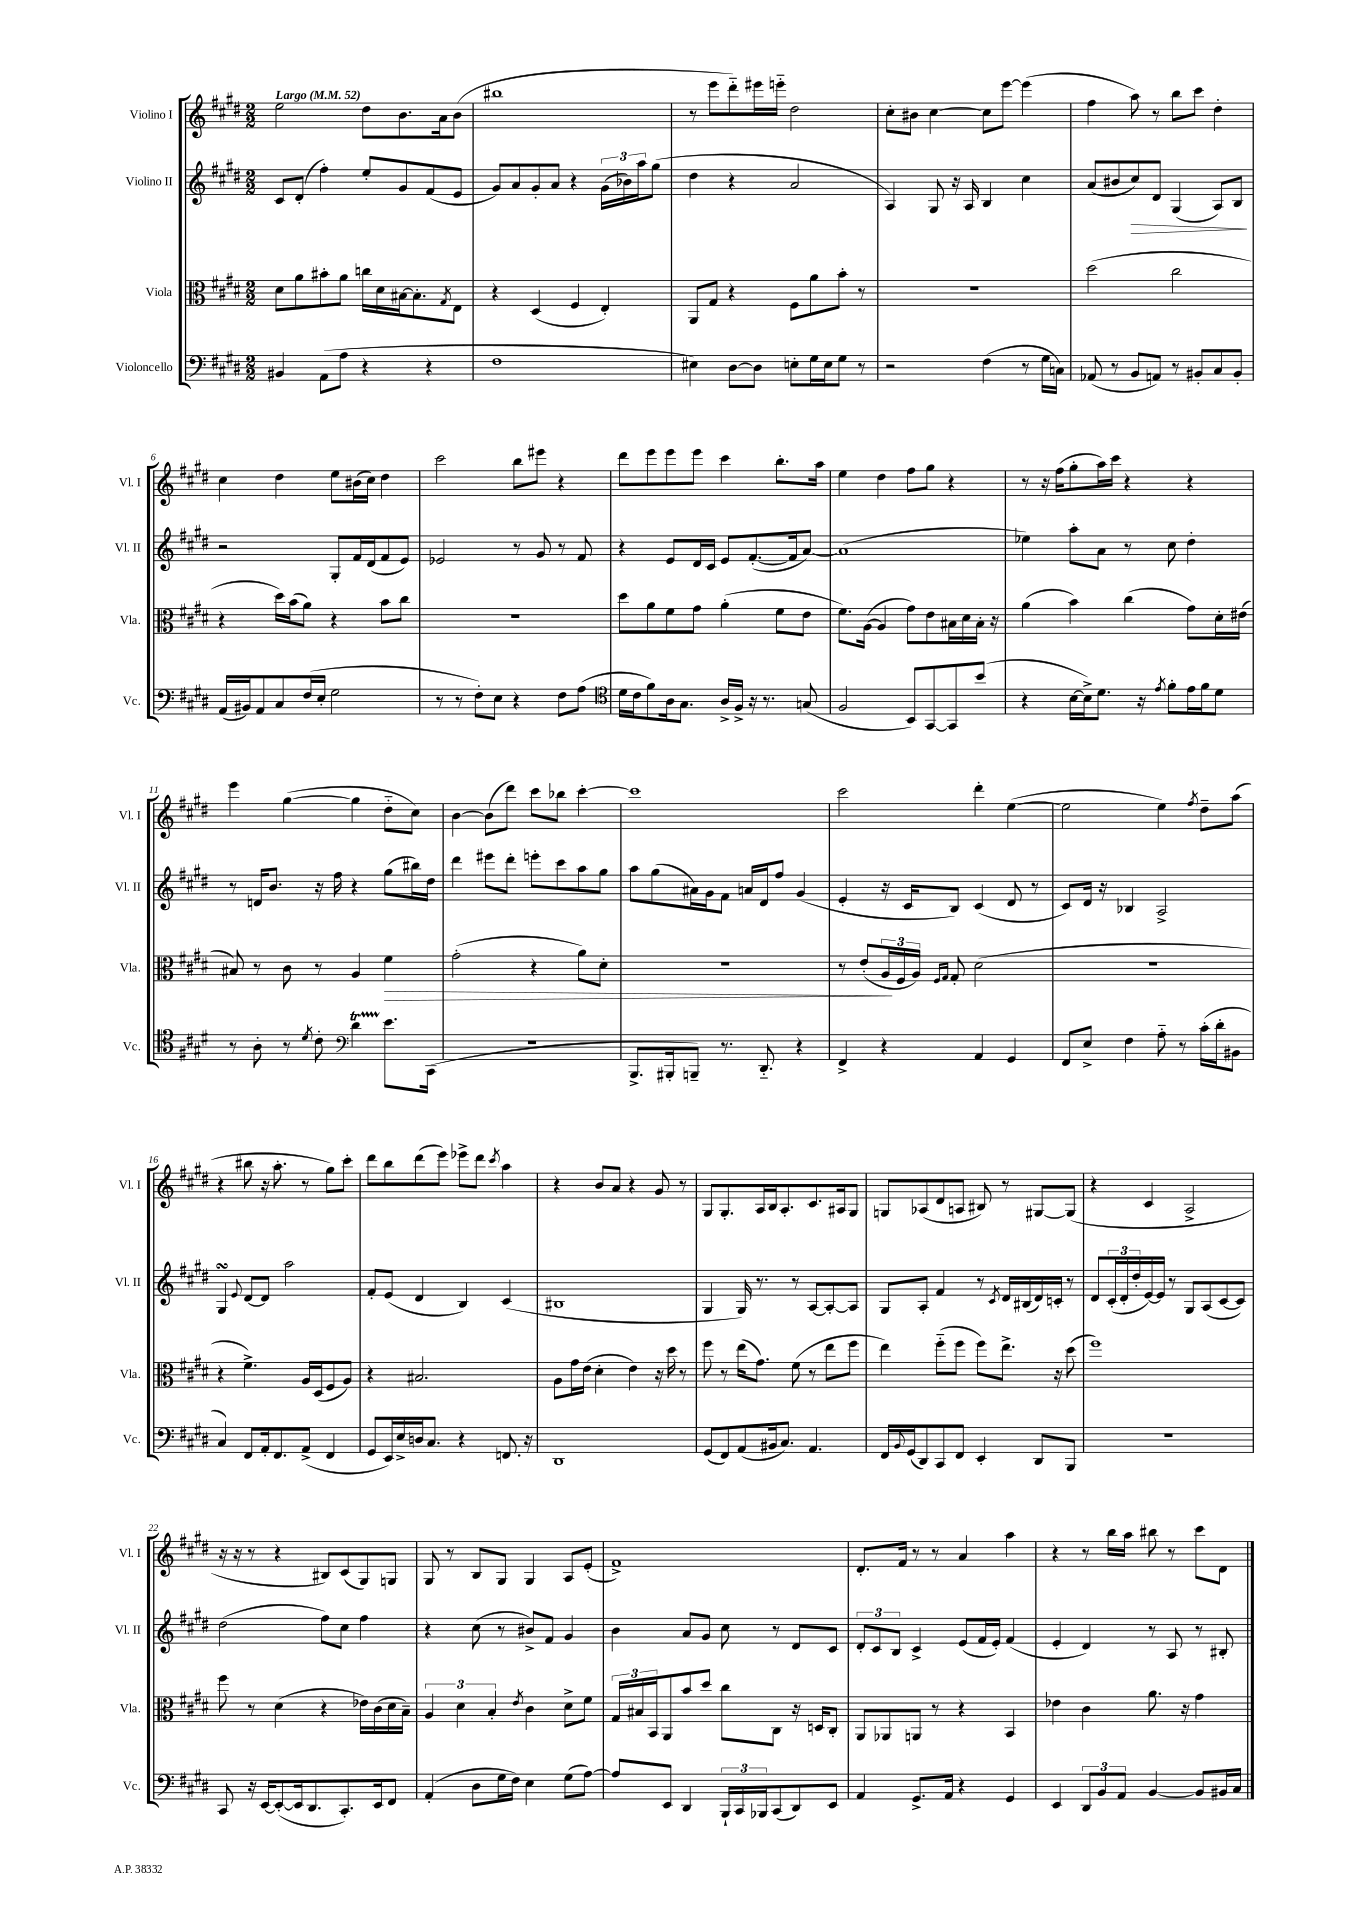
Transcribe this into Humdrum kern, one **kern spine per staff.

**kern	**kern	**kern	**kern
*staff4	*staff3	*staff2	*staff1
*clefF4	*clefC3	*clefG2	*clefG2
*k[f#c#g#d#]	*k[f#c#g#d#]	*k[f#c#g#d#]	*k[f#c#g#d#]
*M2/2	*M2/2	*M2/2	*M2/2
*MM52	*MM52	*MM52	*MM52
4BB#/	8d#\L	8c#/L	2ee\
.	8a\	(8d#'/J	.
(8AA\L	8b#'\	4ff#'\)	.
8A\J	8a\J	.	.
4r	16cc\LL	8ee'/L	8dd#\L
.	16d#\	.	.
.	[16B#\J	8g#/	8.b\
.	8.B#'\]	.	.
4r	.	(8f#/	.
.	.	.	16a\k
.	8qG#/	.	.
.	8E\J	8e/J	(8b\J
=	=	=	=
1F#	4r	8g#/L)	1bb#
.	.	8a/	.
.	(4D#/	8g#'/	.
.	.	8a/J	.
.	4F#/	4r	.
.	4E'/)	(24g#\LL	.
.	.	24b-\)	.
.	.	24aa\J	.
.	.	(8gg#\J	.
=	=	=	=
4E#\)	8AA/L	4dd#\	8r
.	8G#/J	.	8eee\L
[8D#\L	4r	4r	8ddd#'~\)
8D#\]J	.	.	16eee#\L
.	.	.	16eee'~\JJ
8E'\L	8F#\L	2a/	2dd#\
16G#\L	8a\	.	.
16E\J	.	.	.
8G#\J	8b'\J	.	.
8r	8r	.	.
=	=	=	=
2r	1r	4A/)	8cc#'\L
.	.	.	8b#\J
.	.	8G#/	[4cc#\
.	.	16r	.
.	.	16A/	.
(4F#\	.	4B/	8cc#\]L
.	.	.	[8eee\J
8r	.	4cc#\	(4eee\]
16G#\LL	.	.	.
16C\JJ)	.	.	.
=	=	=	=
(8AA-/	(2dd#\	(8a/L	4ff#\
8r	.	8b#/	.
8BB/L	.	8cc#/)	8aa\)
8AA/J)	.	8d#/J	8r
8r	2cc#\	(4G#/	8bb\L
8BB#'/L	.	.	8ccc#\J
8C#/	.	8A/L)	4dd#'\
8BB#'/J	.	8B/J	.
=	=	=	=
(16AA/LL	4r	2r	4cc#\
16BB#/J)	.	.	.
8AA/	.	.	.
8C#/	16dd#\LL)	.	4dd#\
.	(16b\J	.	.
(16F#/L	8a\J)	.	.
16E'/JJ	.	.	.
2G#\	4r	8G#'/L	8ee\L
.	.	16f#/L	(16b#\L
.	.	(16d#/J	16cc#\JJ)
.	8b\L	8f#/	4dd#\
.	8cc#\J	8e/J)	.
=	=	=	=
8r	1r	2e-/	2ccc#\
8r	.	.	.
8F#'\L)	.	.	.
8E\J	.	.	.
4r	.	8r	8bb\L
.	.	8g#/	8eee#\J
8F#\L	.	8r	4r
(8A\J	.	8f#/	.
=	=	=	=
*clefC4	*	*	*
16d#\LL	8dd#\L	4r	8ddd#\L
16c#\J	.	.	.
8f#\)	8a\	.	8eee\
16A\k	8f#\	8e/L	8eee\
8.G#\J	.	.	.
.	8g#\J	16d#/L	8eee\J
.	.	16c#/JJ	.
16A^/LL	(4a'\	8e/L	4ccc#\
16F#^/JJ	.	.	.
16r	.	([8.f#'/	.
8.r	.	.	.
.	8f#\L	.	8.bb'\L
.	.	16f#/]k	.
(8G/	8e\J	[8a/J)	.
.	.	.	16aa\Jk
=	=	=	=
2F#/	8.f#\L)	(1a]	4ee\
.	([16A\Jk	.	.
.	4A/]	.	4dd#\
8BB/L)	8g#\L)	.	8ff#\L
[8GG#/	8e\	.	8gg#\J
8GG#/]	16B#\L	.	4r
.	16d#\	.	.
(8b/J	16B#'\JJ	.	.
.	16r	.	.
=	=	=	=
4r	(4a\	4ee-\)	8r
.	.	.	16r
.	.	.	(16ff#\LK
[16B\LL	4b\)	8aa'\L	8gg#'\
16B^\]J)	.	.	.
8.d#\J	.	8a\J	16aa\L)
.	.	.	16ccc#\JJ
.	(4cc#\	8r	4r
16r	.	.	.
8qe/	.	.	.
8f#'\L	.	8cc#\	.
16e\L	8g#\L)	4dd#'\	4r
16f#\J	.	.	.
8d#\J	16d#'\L	.	.
.	(16e#\JJ	.	.
=	=	=	=
8r	8B#/)	8r	4eee\
8A'\	8r	16d/LK	.
.	.	8.b/J	.
8r	8c#\	.	([4gg#\
8qd#/	.	.	.
8c#'\	8r	16r	.
.	.	16ff#\	.
*clefF4	*	*	*
4d#\	4A/	4r	4gg#\]
8.e\L	4f#\	(8gg#\L	8dd#'~\L
.	.	16bb#\L)	8cc#\J)
(16CC#\Jk	.	16dd#\JJ	.
=	=	=	=
1r	(2g#'\	4ddd#\	[4b\
.	.	8eee#\L	(8b\]L
.	.	8ddd#'\J	8ddd#\J)
.	4r	8eee'\L	8ccc#\L
.	.	8ccc#\	8bb-\J
.	8a\L)	8aa\	[4ccc#'\
.	8d#'\J	8gg#\J	.
=	=	=	=
8.BBB^/L	1r	8aa\L	1ccc#]
.	.	(8gg#\	.
16BBB#'/k	.	.	.
8BBB~/J)	.	16a#\L)	.
.	.	16g#\J	.
8.r	.	8f#\J	.
.	.	16a/LL	.
8.DD#'~/	.	16d#/J	.
.	.	8ff#/J	.
4r	.	(4g#/	.
=	=	=	=
4FF#^/	8r	4e'/	2ccc#\
.	(8e'/L	.	.
4r	24A/L	16r	.
.	24F#/	.	.
.	.	16c#/LK	.
.	24A/JJ)	.	.
.	16qqF#/LL	.	.
.	16qqG#/JJ	.	.
.	8G#'/	8B/J)	.
4AA/	(2d#\	(4c#/	4ddd#'\
4GG#/	.	8d#/	([4ee\
.	.	8r	.
=	=	=	=
8FF#/L	1r	8c#/L)	2ee\]
8E^/J	.	16d#/Jk	.
.	.	16r	.
4F#\	.	4B-/	.
8A'~\	.	2A^/	4ee\)
8r	.	.	.
.	.	.	8qff#/
(16c#'\LL	.	.	8dd#~\L
16d#'\J	.	.	.
8BB#\J	.	.	(8aa\J
=	=	=	=
4C#/)	4r	4G#/	4r
.	.	8qqe/	.
8FF#/L	4.f#^\)	[8d#/L	8bb#\
16AA'/k	.	8d#/]J	16r
8.FF#/	.	.	8.aa'\
.	.	2aa\	.
(8AA^/J	16A/LL	.	8r
.	(16D#/J	.	.
4FF#/	8F#/	.	8gg#\L)
.	8A/J)	.	8ccc#'\J
=	=	=	=
8GG#/L	4r	8f#'/L	8ddd#\L
16EE/L)	.	(8e/J	8bb\
16E^/	.	.	.
16D/J	2.B#/	4d#/	(8ddd#\
8.C#/J	.	.	.
.	.	.	8eee\J)
4r	.	4B/)	8eee-^\L
.	.	.	8ddd#\J
.	.	.	8qccc#/
8.FF/	.	(4c#/	4aa\
16r	.	.	.
=	=	=	=
1DD#	8A\L	1B#	4r
.	16g#\L	.	.
.	(16e\JJ	.	.
.	4d#'\	.	8b/L
.	.	.	8a/J
.	4e\)	.	4r
.	16r	.	8g#/
.	16dd#\	.	.
.	8r	.	8r
=	=	=	=
(8GG#/L	8ff#\	4G#/	8G#/L
8FF#/)	8r	.	8.G#'/
(8AA/	(16ee\LK	16G#/)	.
.	8.g#\J)	8.r	16A/L
16BB#/k	.	.	16B/J
8.C#/J)	.	.	8.A'/
.	(8f#\	8r	.
4.AA/	8r	[8A/L	8.c#/
.	8ee\L	8A'/_	.
.	.	.	16A#/k
.	8ff#\J	8A/]J	8G#/J
=	=	=	=
16FF#/LL	4ee\)	8G#/L	8G/L
8qqBB/	.	.	.
(16GG#/J	.	.	.
8DD#/)	.	8A'/J	(8A-/
8CC#/	(8ff#'~\L	4f#/	8d#/
8FF#/J	8ff#\J	.	8A/J
4EE'/	8ff#\L)	8r	8B#/)
.	.	8qc#/	.
.	8.ee^\J	16d#/LL	8r
.	.	(16B#/	.
8DD#/L	.	16d#/)	[8G#/L
.	16r	16c'/JJ	.
8BBB/J	(8dd#\	8r	(8G#/]J
=	=	=	=
1r	1ff#)	8d#/L	4r
.	.	(24c#'/L	.
.	.	24d#'/	.
.	.	24dd#'/	.
.	.	[16e/)	4c#/
.	.	16e/]JJ	.
.	.	8r	.
.	.	8G#/L	2A^/
.	.	(8A/	.
.	.	[8c#/	.
.	.	8c#/]J)	.
=	=	=	=
8CC#/	8ff#\	(2dd#\	16r
.	.	.	16r
16r	8r	.	8r
[16EE/LK	.	.	.
(8EE'/_	(4d#\	.	4r
16EE/]k	.	.	.
8.DD#/	.	.	.
.	4r	8ff#\L)	8B#/L)
8.CC#'/)	.	8cc#\J	(8c#/
.	16e-\LL)	4ff#\	8G#/)
16EE/k	(16c#\	.	.
8FF#/J	16d#\	.	8G/J
.	16B~\JJ)	.	.
=	=	=	=
(4AA'/	6A/	4r	8G#/
.	.	.	8r
.	6d#\	.	.
8D#\L	.	(8cc#\	8B/L
.	6B'/	.	.
16G#\L	.	8r	8G#/J
16F#\JJ)	.	.	.
.	8qe/	.	.
4E\	4c#\	8b#^/L)	4G#/
.	.	8f#/J	.
(8G#\L	8d#^\L	4g#/	8A/L
[8A\J)	8f#\J	.	(8e'/J
=	=	=	=
8A/]L	24G#/LL	4b\	1f#^)
.	24B#/	.	.
.	24BB/J	.	.
8EE/J	8AA/	.	.
4DD#/	8b/	8a/L	.
.	8dd#/J	8g#/J	.
24BBB`/LL	8cc#\L	8cc#\	.
24CC#/	.	.	.
24BBB-/J	.	.	.
(8CC#/	8C#\J	8r	.
8DD#/)	16r	8d#/L	.
.	16D/LK	.	.
8EE/J	8C#'/J	8c#/J	.
=	=	=	=
4AA/	8AA/L	12d#'/L	8.d#'/L
.	.	12c#/	.
.	8AA-/	.	.
.	.	12B/J	.
.	.	.	16f#/Jk
8.GG#^/L	8AA/J	4c#^/	8r
.	8r	.	8r
16AA/Jk	.	.	.
4r	4r	(8e/L	4a/
.	.	16f#/L	.
.	.	16e'/JJ)	.
4GG#/	4BB/	(4f#/	4aa\
=	=	=	=
4EE/	4e-\	4e'/	4r
12DD#/L	4c#\	4d#/)	8r
12BB/	.	.	.
.	.	.	16bb\LL
12AA/J	.	.	.
.	.	.	16aa\JJ
[4BB/	8.a\	8r	8bb#\
.	.	8A/	8r
.	16r	.	.
8BB/]L	4g#\	8r	8ccc#\L
16BB#/L	.	8B#'/	8d#\J
16C#/JJ	.	.	.
==	==	==	==
*-	*-	*-	*-
